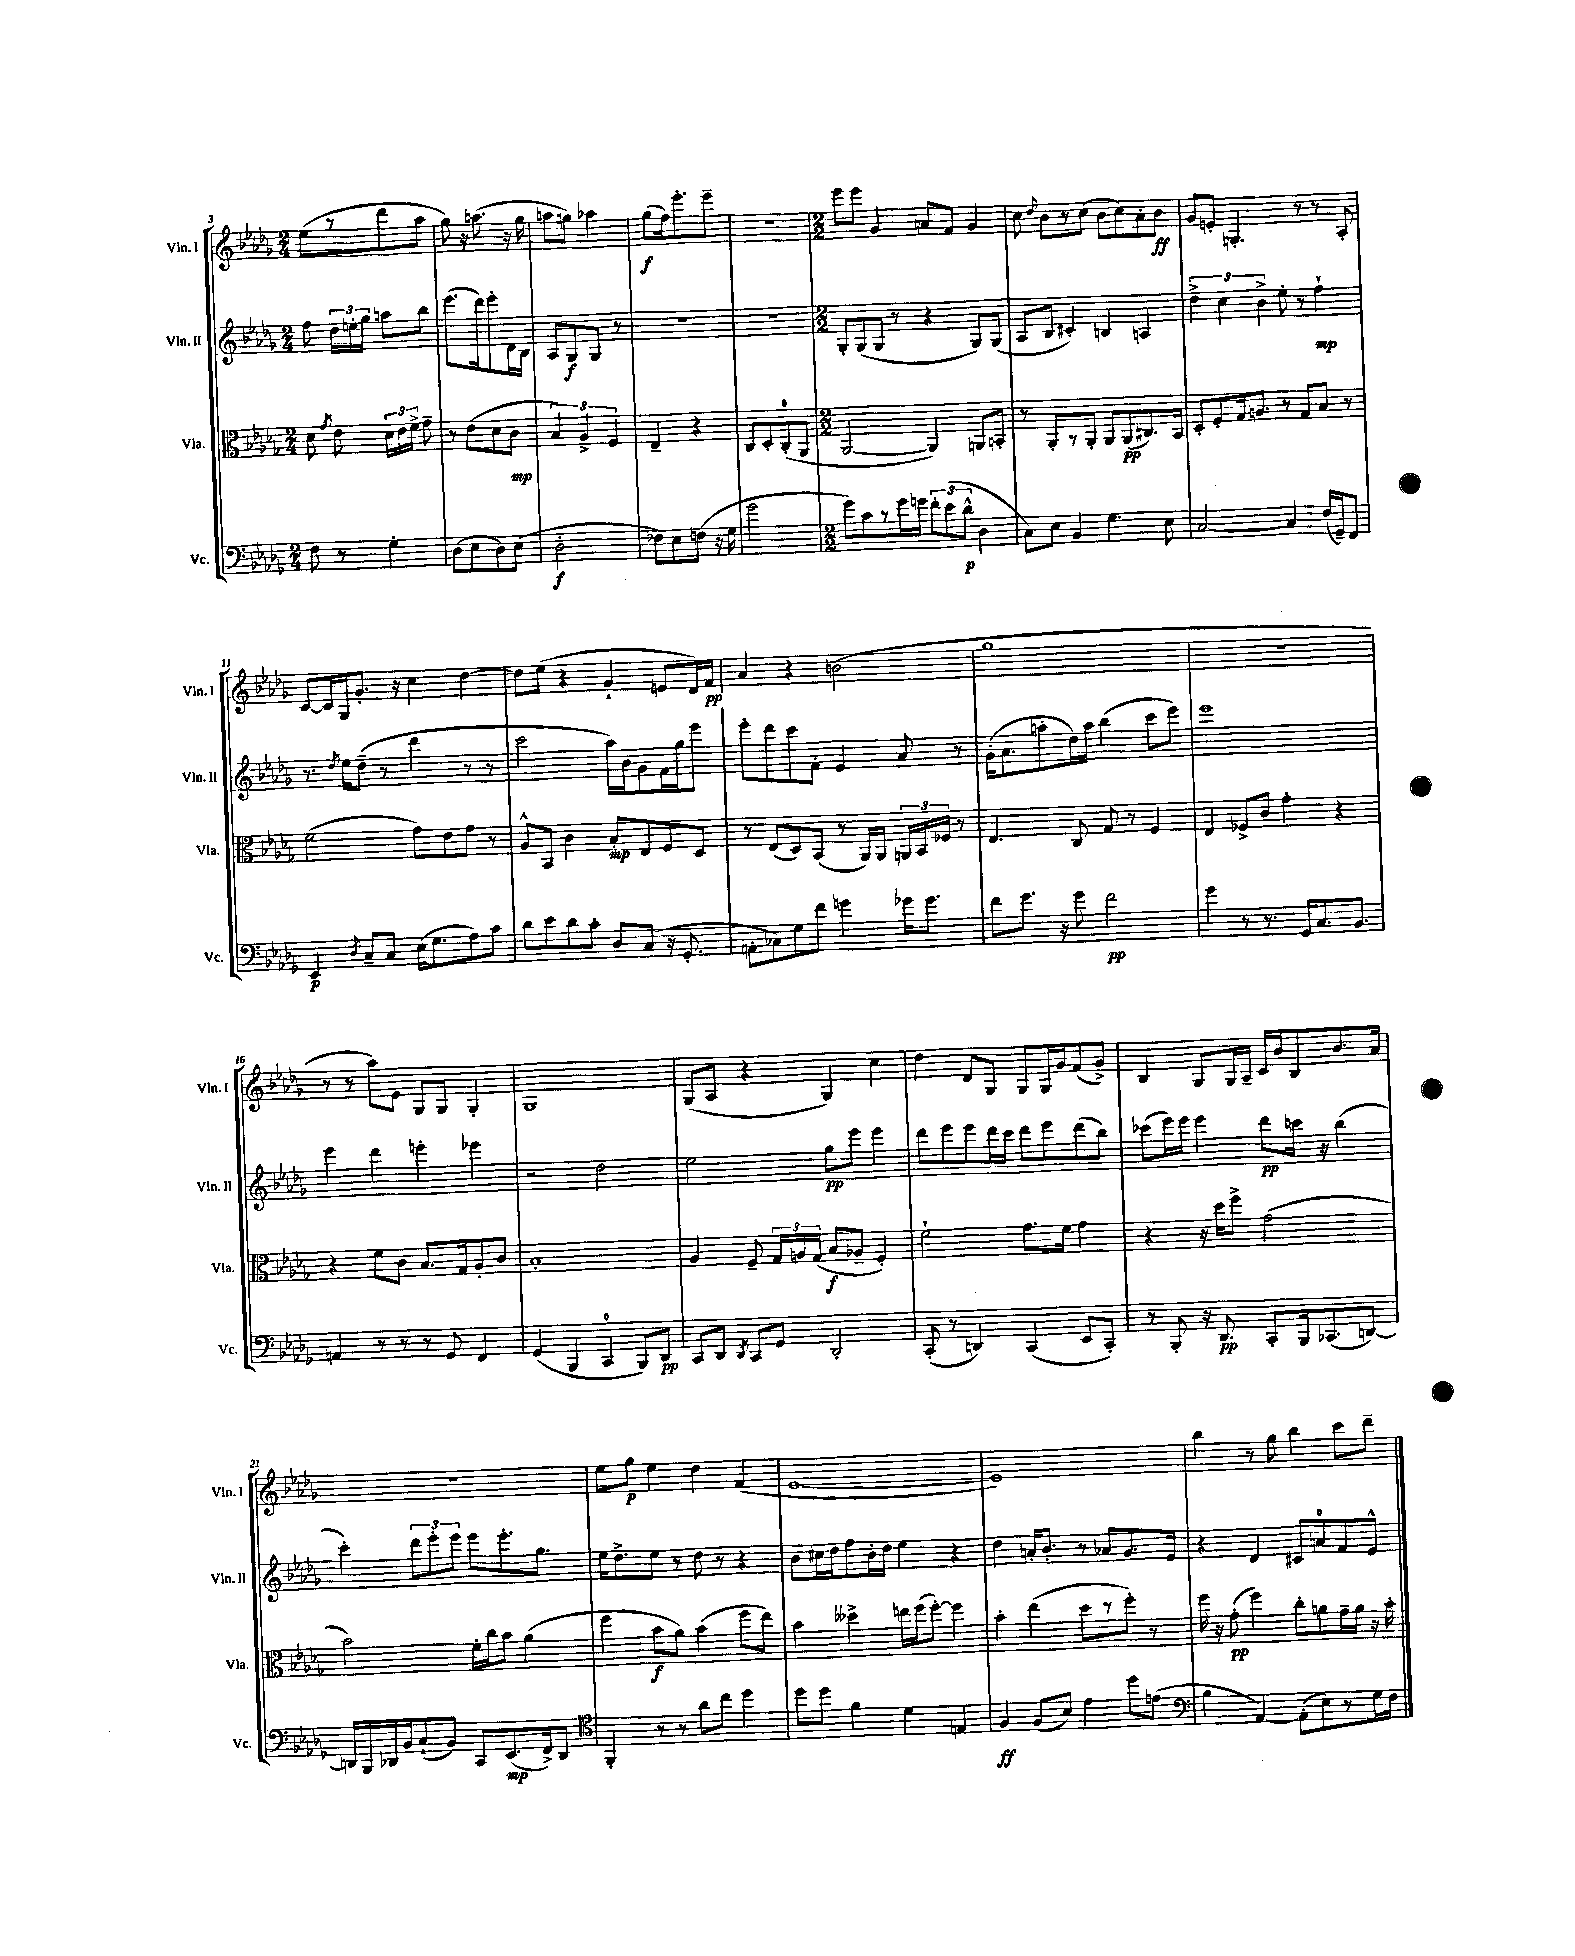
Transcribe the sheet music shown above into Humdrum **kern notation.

**kern	**dynam	**kern	**dynam	**kern	**dynam	**kern	**dynam
*part4	*part4	*part3	*part3	*part2	*part2	*part1	*part1
*staff4	*staff4	*staff3	*staff3	*staff2	*staff2	*staff1	*staff1
*I"Vc.	*	*I"Vla.	*	*I"Vln. II	*	*I"Vln. I	*
*I'Vc.	*	*I'Vla.	*	*I'Vln. II	*	*I'Vln. I	*
*clefF4	*	*clefC3	*	*clefG2	*	*clefG2	*
*k[b-e-a-d-g-]	*	*k[b-e-a-d-g-]	*	*k[b-e-a-d-g-]	*	*k[b-e-a-d-g-]	*
*M2/4	*	*M2/4	*	*M2/4	*	*M2/4	*
=3	=3	=3	=3	=3	=3	=3	=3
8F\	.	8d-\	.	8ff\	.	(8ee-\L	.
.	.	8qg-/	.	.	.	.	.
8r	.	8e-\	.	24dd-\LL	.	8r	.
.	.	.	.	24een'\	.	.	.
.	.	.	.	24gg-\JJ	.	.	.
4G-'\	.	24d-\LL	.	8aan\L	.	8ddd-\	.
.	.	24e-\	.	.	.	.	.
.	.	24f^\JJ	.	.	.	.	.
.	.	8g-~\	.	8bb-\J	.	8aa-\J	.
=4	=4	=4	=4	=4	=4	=4	=4
(8D-\L	.	8r	.	(8.eee-\L	.	8gg-\)	.
8E-\	.	(8e-\L	.	.	.	16r	.
.	.	.	.	16ddd-\k)	.	(8.aan\	.
8D-\)	.	8d-\	.	8eee-'\	.	.	.
(8E-\J	.	8c\J	mp	16d-\L	.	16r	.
.	.	.	.	16B-\JJ	.	16gg-\	.
=5	=5	=5	=5	=5	=5	=5	=5
2D-'\	f	6B-/)	.	8A-/L	.	8aan\L	.
.	.	.	.	8G-/	f	8ggn\J)	.
.	.	6A-^/	.	.	.	.	.
.	.	.	.	8G-/J	.	4aa-X\	.
.	.	6F/	.	.	.	.	.
.	.	.	.	8r	.	.	.
=6	=6	=6	=6	=6	=6	=6	=6
8F-X\L)	.	4E-~/	.	2r	.	(8gg-\L	f
8E-\	.	.	.	.	.	16ff\k)	.
.	.	.	.	.	.	8.eee-'\	.
(8Fn\J	.	4r	.	.	.	.	.
16r	.	.	.	.	.	8eee-~\J	.
16G-\	.	.	.	.	.	.	.
=7	=7	=7	=7	=7	=7	=7	=7
2g-\	.	8C/L	.	2r	.	2r	.
.	.	8D-'/	.	.	.	.	.
.	.	(8C'/	.	.	.	.	.
.	.	8AA-/J	.	.	.	.	.
=8	=8	=8	=8	=8	=8	=8	=8
*M2/2	*	*M2/2	*	*M2/2	*	*M2/2	*
8g-\L)	.	[2AA-/	.	8G-'/L	.	8eee-\L	.
8c\	.	.	.	(8G-/	.	8eee-\J	.
8r	.	.	.	8G-/J	.	4g-/	.
16g-\L	.	.	.	8r	.	.	.
16gn\JJ	.	.	.	.	.	.	.
12f'\L	.	4AA-/])	.	4r	.	8an/L	.
(12e-\	.	.	.	.	.	.	.
.	.	.	.	.	.	8f/J	.
12d-^^\J	p	.	.	.	.	.	.
4D-\	.	8AAn/L	.	8G-/L)	.	4g-/	.
.	.	8BBn'/J	.	(8G-/J	.	.	.
=9	=9	=9	=9	=9	=9	=9	=9
8C\L)	.	8r	.	8A-/L	.	8cc\	.
.	.	.	.	.	.	8qqdd-/	.
8E-\J	.	8AA-'/L	.	8B-/J	.	8b-\L	.
4BB-/	.	8r	.	4c#X'/)	.	8r	.
.	.	8AA-'/J	.	.	.	(8cc\J	.
4.G-\	.	8AA-/L	.	4Bn/	.	8b-\L	.
.	.	(8AA-/	pp	.	.	8cc\)	.
.	.	8.C#X/)	.	4An/	.	8a-'\	.
8E-\	.	.	.	.	.	8b-\J	ff
.	.	16BB-/Jk	.	.	.	.	.
=10	=10	=10	=10	=10	=10	=10	=10
[2C/	.	8D-'/L	.	6dd-^\	.	8g-/L	.
.	.	8F'/	.	.	.	8en'/J	.
.	.	.	.	6cc\	.	.	.
.	.	16G-/k	.	.	.	4.Gn'/	.
.	.	8.An/J	.	.	.	.	.
.	.	.	.	6b-^\	.	.	.
4C/]	.	8r	.	8ee-'\	.	.	.
.	.	8G-/L	.	8r	.	8r	.
(16F/LL	.	8B-/J	.	4ff`\	mp	8r	.
16GG-~/J)	.	.	.	.	.	.	.
8FF/J	.	8r	.	.	.	8A-'/	.
!!LO:LB:g=z
=11	=11	=11	=11	=11	=11	=11	=11
4EE-/	p	(2f\	.	8.r	.	[8c/L	.
.	.	.	.	.	.	16c/L]	.
.	.	.	.	8qdd-/	.	.	.
.	.	.	.	16ee-\KL	.	16G-/J	.
8qD-/	.	.	.	.	.	.	.
8C~/L	.	.	.	(8dd-~\J	.	8.g-'/J	.
8C/J	.	.	.	8r	.	.	.
.	.	.	.	.	.	16r	.
(16E-\KL	.	8g-\L)	.	4ddd-\	.	4cc\	.
8.G-\	.	.	.	.	.	.	.
.	.	8e-\	.	.	.	.	.
8A-\)	.	8g-\J	.	8r	.	[4dd-\	.
8c\J	.	8r	.	8r	.	.	.
=12	=12	=12	=12	=12	=12	=12	=12
8d-\L	.	8A-^^/L	.	2ccc\	.	8dd-\L]	.
8e-\	.	8BB-/J	.	.	.	(8ee-\J	.
8d-\	.	4c\	.	.	.	4r	.
8c'\J	.	.	.	.	.	.	.
8D-/L	.	8B-'/L	mp	16aa-\LL)	.	4g-`/	.
.	.	.	.	16b-\J	.	.	.
(8C/J	.	8E-/	.	8g-\	.	.	.
16r	.	8F/	.	16f\L	.	8en/L	.
8.GG-'/	.	.	.	16gg-\J	.	.	.
.	.	8D-/J	.	8eee-\J	.	16d-/L)	.
.	.	.	.	.	.	16f/JJ	pp
=13	=13	=13	=13	=13	=13	=13	=13
8AAn'\L	.	8r	.	8eee-'\L	.	4a-/	.
8C-X\)	.	(8E-/L	.	8ddd-\	.	.	.
8G-\	.	8D-/)	.	8ccc\	.	4r	.
8f\J	.	(8BB-/J	.	8f'\J	.	.	.
4gn\	.	8r	.	4e-/	.	(2bn\	.
.	.	16AA-/LL)	.	.	.	.	.
.	.	16AA-/JJ	.	.	.	.	.
16g-X\KL	.	24AAn/LL	.	8a-/	.	.	.
.	.	24BB-/	.	.	.	.	.
8.g-\J	.	.	.	.	.	.	.
.	.	24F-X/JJ	.	.	.	.	.
.	.	8r	.	8r	.	.	.
=14	=14	=14	=14	=14	=14	=14	=14
8f\L	.	4.E-/	.	(16g-'\KL	.	1gg-	.
.	.	.	.	8.a-\	.	.	.
8.g-\J	.	.	.	.	.	.	.
.	.	.	.	8aan'\	.	.	.
16r	.	.	.	.	.	.	.
8g-\	.	8C/	.	16dd-\L)	.	.	.
.	.	.	.	16aa\JJ	.	.	.
2f\	pp	8G-/	.	(4bb-\	.	.	.
.	.	8r	.	.	.	.	.
.	.	4F/	.	8ccc\L	.	.	.
.	.	.	.	8eee-\J)	.	.	.
=15	=15	=15	=15	=15	=15	=15	=15
4g-\	.	4E-/	.	1eee-	.	1r	.
8r	.	8F-X^/L	.	.	.	.	.
8.r	.	8c/J	.	.	.	.	.
.	.	4g-'\	.	.	.	.	.
16GG-/KL	.	.	.	.	.	.	.
8.C/	.	.	.	.	.	.	.
.	.	4r	.	.	.	.	.
8.BB-/J	.	.	.	.	.	.	.
!!LO:LB:g=z
=16	=16	=16	=16	=16	=16	=16	=16
4AAn/	.	4r	.	4eee-\	.	8r	.
.	.	.	.	.	.	8r	.
8r	.	8f\L	.	4ddd-\	.	8aa-\L)	.
8r	.	8c\J	.	.	.	8e-\J	.
8r	.	8.B-/L	.	4eeen'\	.	8G-/L	.
8GG-/	.	.	.	.	.	8G-/J	.
.	.	16G-/k	.	.	.	.	.
4FF/	.	8A-'/	.	4eee-X\	.	4G-'/	.
.	.	8c/J	.	.	.	.	.
=17	=17	=17	=17	=17	=17	=17	=17
(4GG-/	.	1B-'	.	2r	.	1G-	.
4BBB-/	.	.	.	.	.	.	.
4CC/	.	.	.	2dd-\	.	.	.
8BBB-/L)	.	.	.	.	.	.	.
8DD-/J	pp	.	.	.	.	.	.
=18	=18	=18	=18	=18	=18	=18	=18
8CC/L	.	4A-/	.	2ee-\	.	(8G-/L	.
8DD-/J	.	.	.	.	.	8A-/J	.
8qDD-/	.	.	.	.	.	.	.
8CC/L	.	8F~/	.	.	.	4r	.
8GG-/J	.	24G-/LL	.	.	.	.	.
.	.	24An/	.	.	.	.	.
.	.	(24G-/JJ	.	.	.	.	.
2DD-'/	.	8B-/L	f	8gg-\L	pp	4G-/)	.
.	.	8A-X~/J	.	8eee-\J	.	.	.
.	.	4F'/)	.	4eee-\	.	4cc\	.
=19	=19	=19	=19	=19	=19	=19	=19
(8CC'/	.	2f`\	.	8ddd-\L	.	4dd-\	.
8r	.	.	.	8eee-\	.	.	.
4DDn/)	.	.	.	8eee-\	.	8d-/L	.
.	.	.	.	16ddd-\L	.	8G-/J	.
.	.	.	.	16ccc\JJ	.	.	.
(4CC/	.	8.g-\L	.	8ddd-\L	.	8G-/L	.
.	.	.	.	8eee-\	.	16G-/L	.
.	.	16f\Jk	.	.	.	16g-/J	.
8EE-/L	.	4g-\	.	(8ddd-\	.	(8f/	.
8CC'/J)	.	.	.	8bb-\J)	.	8g-^/J)	.
=20	=20	=20	=20	=20	=20	=20	=20
8r	.	4r	.	(8ccc-X\L	.	4B-/	.
8BBB-'/	.	.	.	16eee-\L)	.	.	.
.	.	.	.	16eee-\JJ	.	.	.
16r	.	16r	.	4eee-\	.	8G-/L	.
8.DD-/	pp	16dd-\KL	.	.	.	.	.
.	.	8ff^\J	.	.	.	16G-/L	.
.	.	.	.	.	.	16A-~/JJ	.
8CC'/L	.	(2g-\	.	8ddd-\L	pp	16c/LL	.
.	.	.	.	.	.	16b-/J	.
16BBB-/k	.	.	.	16cccn\Jk	.	8B-/	.
(8.CC-X/	.	.	.	16r	.	.	.
.	.	.	.	(4bb-\	.	8.b-/	.
[8DDn/J)	.	.	.	.	.	.	.
.	.	.	.	.	.	16a-/Jk	.
!!LO:LB:g=z
=21	=21	=21	=21	=21	=21	=21	=21
16DDn/LL]	.	2b-\)	.	4ccc'\)	.	1r	.
16BBB-/	.	.	.	.	.	.	.
16DD-X/	.	.	.	.	.	.	.
16BB-/J	.	.	.	.	.	.	.
(8C`/	.	.	.	12ddd-\L	.	.	.
.	.	.	.	12eee-'\	.	.	.
8BB-/J)	.	.	.	.	.	.	.
.	.	.	.	12eee-\J	.	.	.
8CC/L	.	16f'\LL	.	8eee-\L	.	.	.
.	.	16cc\J	.	.	.	.	.
(8.EE-/	mp	8b-\J	.	8.eee-'\	.	.	.
.	.	(4a-\	.	.	.	.	.
16FF^/k)	.	.	.	8.gg-\J	.	.	.
8DD-/J	.	.	.	.	.	.	.
=22	=22	=22	=22	=22	=22	=22	=22
*clefC4	*	*	*	*	*	*	*
4FF'/	.	4ff\	.	16ee-\KL	.	8ee-\L	.
.	.	.	.	8.dd-^\	.	.	.
.	.	.	.	.	.	8gg-\J	p
8r	.	8b-\L	f	8ee-\J	.	4ee-\	.
8r	.	8a-\J)	.	8r	.	.	.
8a-\L	.	(4b-\	.	8dd-\	.	4dd-\	.
8cc\J	.	.	.	8r	.	.	.
4dd-\	.	8ff\L	.	4r	.	(4f/	.
.	.	8ee-\J)	.	.	.	.	.
=23	=23	=23	=23	=23	=23	=23	=23
8dd-\L	.	4b-\	.	8b-\L	.	[1e-	.
8dd-\J	.	.	.	16cc#X\L	.	.	.
.	.	.	.	16dd-\J	.	.	.
4f\	.	4dd--X^\	.	8ff\	.	.	.
.	.	.	.	16b-'\L	.	.	.
.	.	.	.	16dd-\JJ	.	.	.
4d-\	.	16een\LL	.	4ee-\	.	.	.
.	.	(16ff\J	.	.	.	.	.
.	.	[8ff'\J)	.	.	.	.	.
4En/	.	4ff\]	.	4r	.	.	.
=24	=24	=24	=24	=24	=24	=24	=24
4F/	ff	4b-'\	.	4dd-\	.	1e-])	.
(8F/L	.	(4ee-\	.	16an'/KL	.	.	.
.	.	.	.	8.b-'/J	.	.	.
8B-/J)	.	.	.	.	.	.	.
4e-\	.	8dd-\L	.	8r	.	.	.
.	.	8r	.	8a-X/L	.	.	.
8dd-\L	.	8ff'\J)	.	8.g-/	.	.	.
(8en\J	.	8r	.	.	.	.	.
.	.	.	.	16e-/Jk	.	.	.
=25	=25	=25	=25	=25	=25	=25	=25
*clefF4	*	*	*	*	*	*	*
4B-\	.	16ff\	.	4r	.	4bb-\	.
.	.	16r	.	.	.	.	.
.	.	(8g-'\	pp	.	.	.	.
[4AA-/)	.	4ff\)	.	4d-/	.	8r	.
.	.	.	.	.	.	8gg-\	.
(8AA-'\L]	.	8cc'\L	.	8c#X/L	.	4bb-\	.
8E-\)	.	8an\	.	8an/	.	.	.
8r	.	16g-~\L	.	8f/	.	8ccc\L	.
.	.	16a\JJ	.	.	.	.	.
16G-\L	.	16r	.	8e-^^/J	.	8ddd-~\J	.
16F\JJ	.	16b-'\	.	.	.	.	.
==	==	==	==	==	==	==	==
*-	*-	*-	*-	*-	*-	*-	*-
